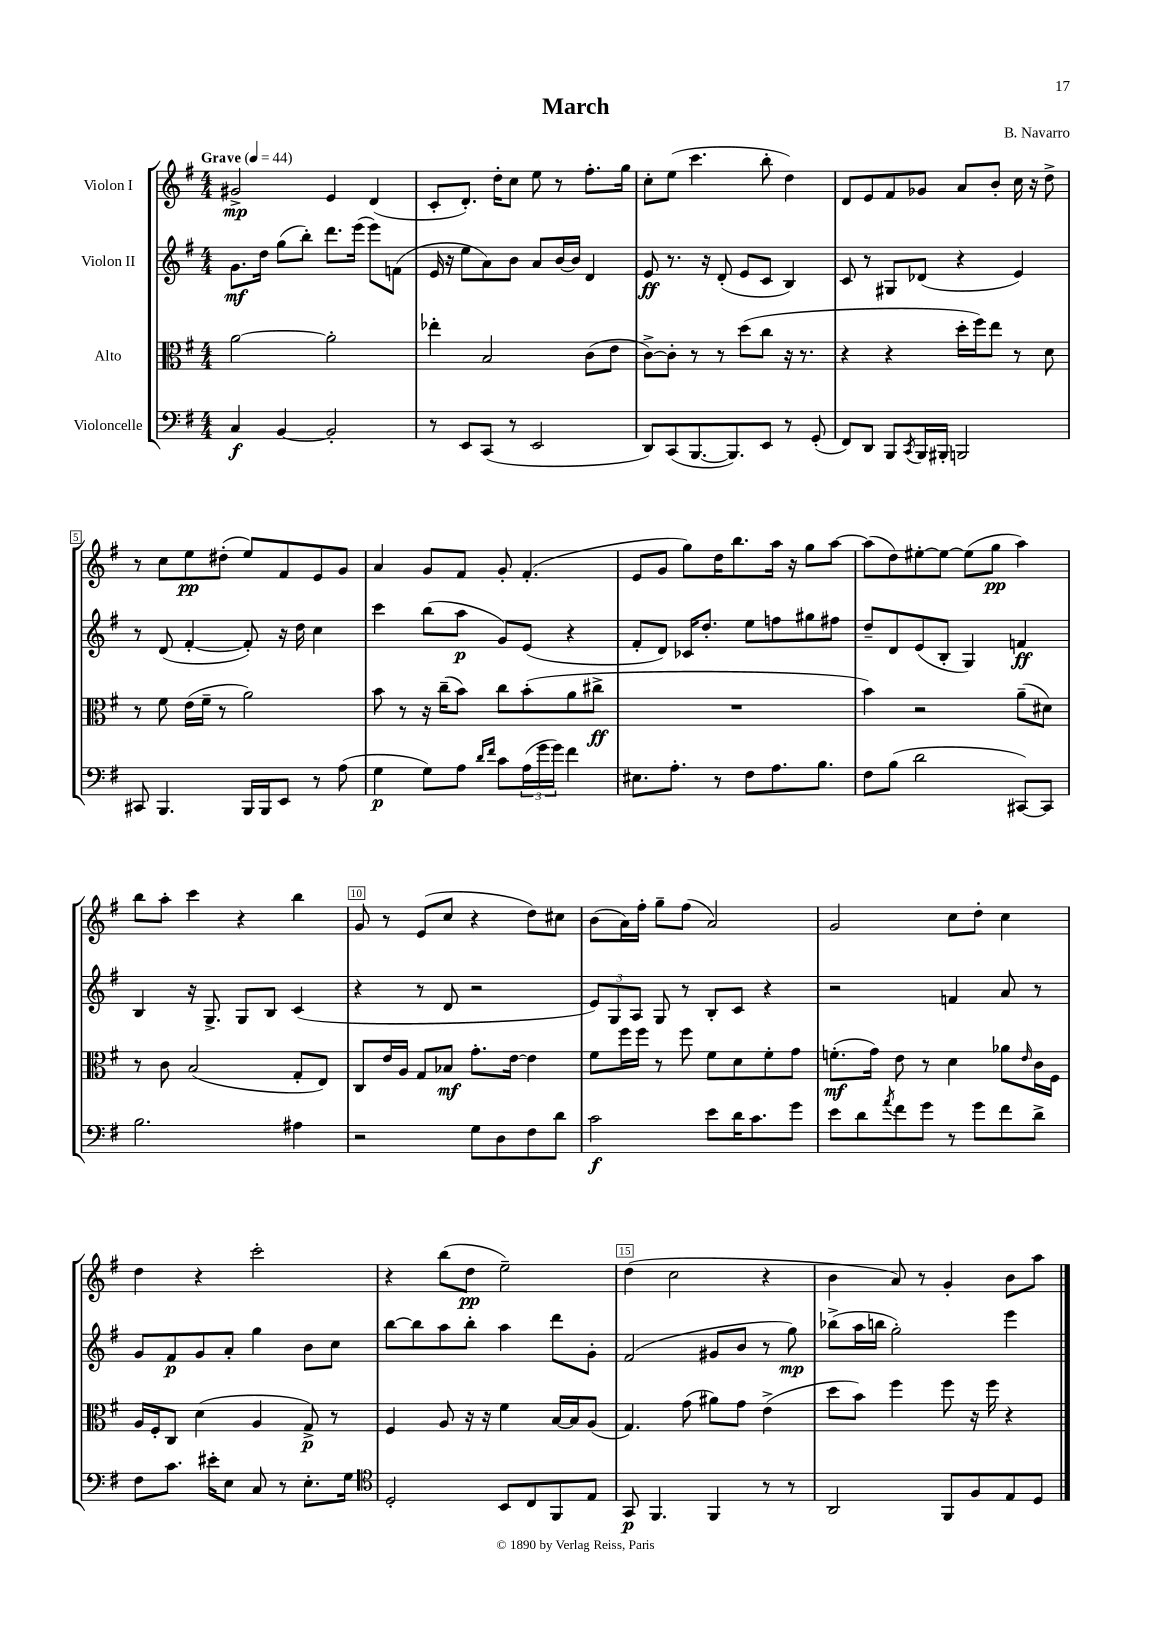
\header { title = "March" composer = "B. Navarro" }
<<
\new StaffGroup <<
\new Staff = "s0" \with { instrumentName = "Violon I" } {
    \clef treble \key g \major \numericTimeSignature \time 4/4 \tempo "Grave" 4 = 44
    gis'2->\mp e'4 d'4( |
    c'8-. d'8.-.) d''16-. c''8 e''8 r8 fis''8.-. g''16 |
    c''8-. e''8( c'''4. b''8-. d''4) |
    d'8 e'8 fis'8 ges'8 a'8 b'8-. c''16 r16 d''8-> |
    r8 c''8 e''8\pp dis''8-.( e''8) fis'8 e'8 g'8 |
    a'4 g'8 fis'8 g'8-. fis'4.-.( |
    e'8 g'8 g''8) d''16 b''8. a''16 r16 g''8 a''8~ |
    a''8( d''8) eis''8~-. eis''8~ eis''8( g''8\pp a''4) |
    b''8 a''8-. c'''4 r4 b''4 |
    g'8 r8 e'8( c''8 r4 d''8) cis''8 |
    b'8( a'16) fis''16-. g''8-- fis''8( a'2) |
    g'2 c''8 d''8-. c''4 |
    d''4 r4 c'''2-. |
    r4 b''8( d''8\pp e''2--) |
    d''4( c''2 r4 |
    b'4 a'8) r8 g'4-. b'8 a''8 \bar "|." |
}
\new Staff = "s1" \with { instrumentName = "Violon II" } {
    \clef treble \key g \major \numericTimeSignature \time 4/4
    g'8.\mf d''16 g''8( b''8-.) d'''8. e'''16( e'''8) f'8( |
    e'16 r16 e''8 a'8) b'8 a'8 b'16~ b'16 d'4 |
    e'8\ff r8. r16 d'8-.( e'8 c'8 b4) |
    c'8 r8 gis8 des'8( r4 e'4) |
    r8 d'8( fis'4~-. fis'8-.) r16 d''16 c''4 |
    c'''4 b''8( a''8\p g'8) e'8( r4 |
    fis'8-. d'8) ces'16 d''8.-. e''8 f''8 gis''8 fis''8 |
    d''8-- d'8 e'8( b8-. g4) f'4\ff |
    b4 r16 g8.-> g8 b8 c'4( |
    r4 r8 d'8 r2 |
    \tuplet 3/2 { e'8) g8 a8 } g8 r8 b8-. c'8 r4 |
    r2 f'4 a'8 r8 |
    g'8 fis'8\p g'8 a'8-. g''4 b'8 c''8 |
    b''8~ b''8 a''8 b''8-. a''4 d'''8 g'8-. |
    fis'2( gis'8 b'8 r8 g''8\mp) |
    bes''8->( a''16 b''16 g''2-.) e'''4 \bar "|." |
}
\new Staff = "s2" \with { instrumentName = "Alto" } {
    \clef alto \key g \major \numericTimeSignature \time 4/4
    a'2~ a'2-. |
    ees''4-. b2 c'8( e'8 |
    c'8~->) c'8-. r8 r8 d''8( c''8 r16 r8. |
    r4 r4 d''16-. fis''16) e''8 r8 d'8 |
    r8 fis'8 e'16( fis'16-- r8 a'2) |
    b'8 r8 r16 c''16--( b'8) c''8 b'8-.( a'8 cis''8->\ff |
    R1 |
    b'4) r2 a'8--( dis'8) |
    r8 c'8 b2( g8-. e8) |
    c8 e'16 a16 g8 bes8\mf g'8.-. e'16~ e'4 |
    fis'8 fis''16 fis''16 r8 fis''8 fis'8 d'8 fis'8-. g'8 |
    f'8.-.\mf( g'16) e'8 r8 d'4 aes'8 \grace { e'16 } c'16 fis16 |
    a16 fis16-. c8 d'4( a4 g8->\p) r8 |
    fis4 a8 r16 r16 fis'4 b16~ b16 a8( |
    g4.) g'8( ais'8) g'8 e'4->( |
    d''8 b'8) fis''4 fis''8 r16 fis''16 r4 \bar "|." |
}
\new Staff = "s3" \with { instrumentName = "Violoncelle" } {
    \clef bass \key g \major \numericTimeSignature \time 4/4
    c4\f b,4~ b,2-. |
    r8 e,8 c,8( r8 e,2 |
    d,8) c,8( b,,8.~ b,,8.) e,8 r8 g,8-.( |
    fis,8) d,8 b,,8 \acciaccatura { c,8 } b,,16 bis,,16-. b,,2 |
    cis,8 b,,4. b,,16 b,,16 e,8 r8 a8( |
    g4\p g8) a8 \grace { d'16 fis'16 } c'8 \tuplet 3/2 { a16( g'16 g'16) } fis'4 |
    eis8. a8.-. r8 fis8 a8. b8. |
    fis8 b8( d'2 cis,8~) cis,8 |
    b2. ais4 |
    r2 g8 d8 fis8 d'8 |
    c'2\f e'8 d'16 c'8. g'8 |
    e'8 d'8 \acciaccatura { a'8 } fis'8 g'8 r8 g'8 fis'8 d'8-> |
    fis8 c'8. eis'16-. e8 c8 r8 e8.-. g16 |
    \clef tenor d2-. b,8 c8 fis,8 e8 |
    g,8\p fis,4. fis,4 r8 r8 |
    a,2 fis,8 fis8 e8 d8 \bar "|." |
}
>>
>>
\layout { \context { \Score \override BarNumber.break-visibility = ##(#f #t #t) barNumberVisibility = #(every-nth-bar-number-visible 5) \override BarNumber.stencil = #(make-stencil-boxer 0.1 0.3 ly:text-interface::print) } }
